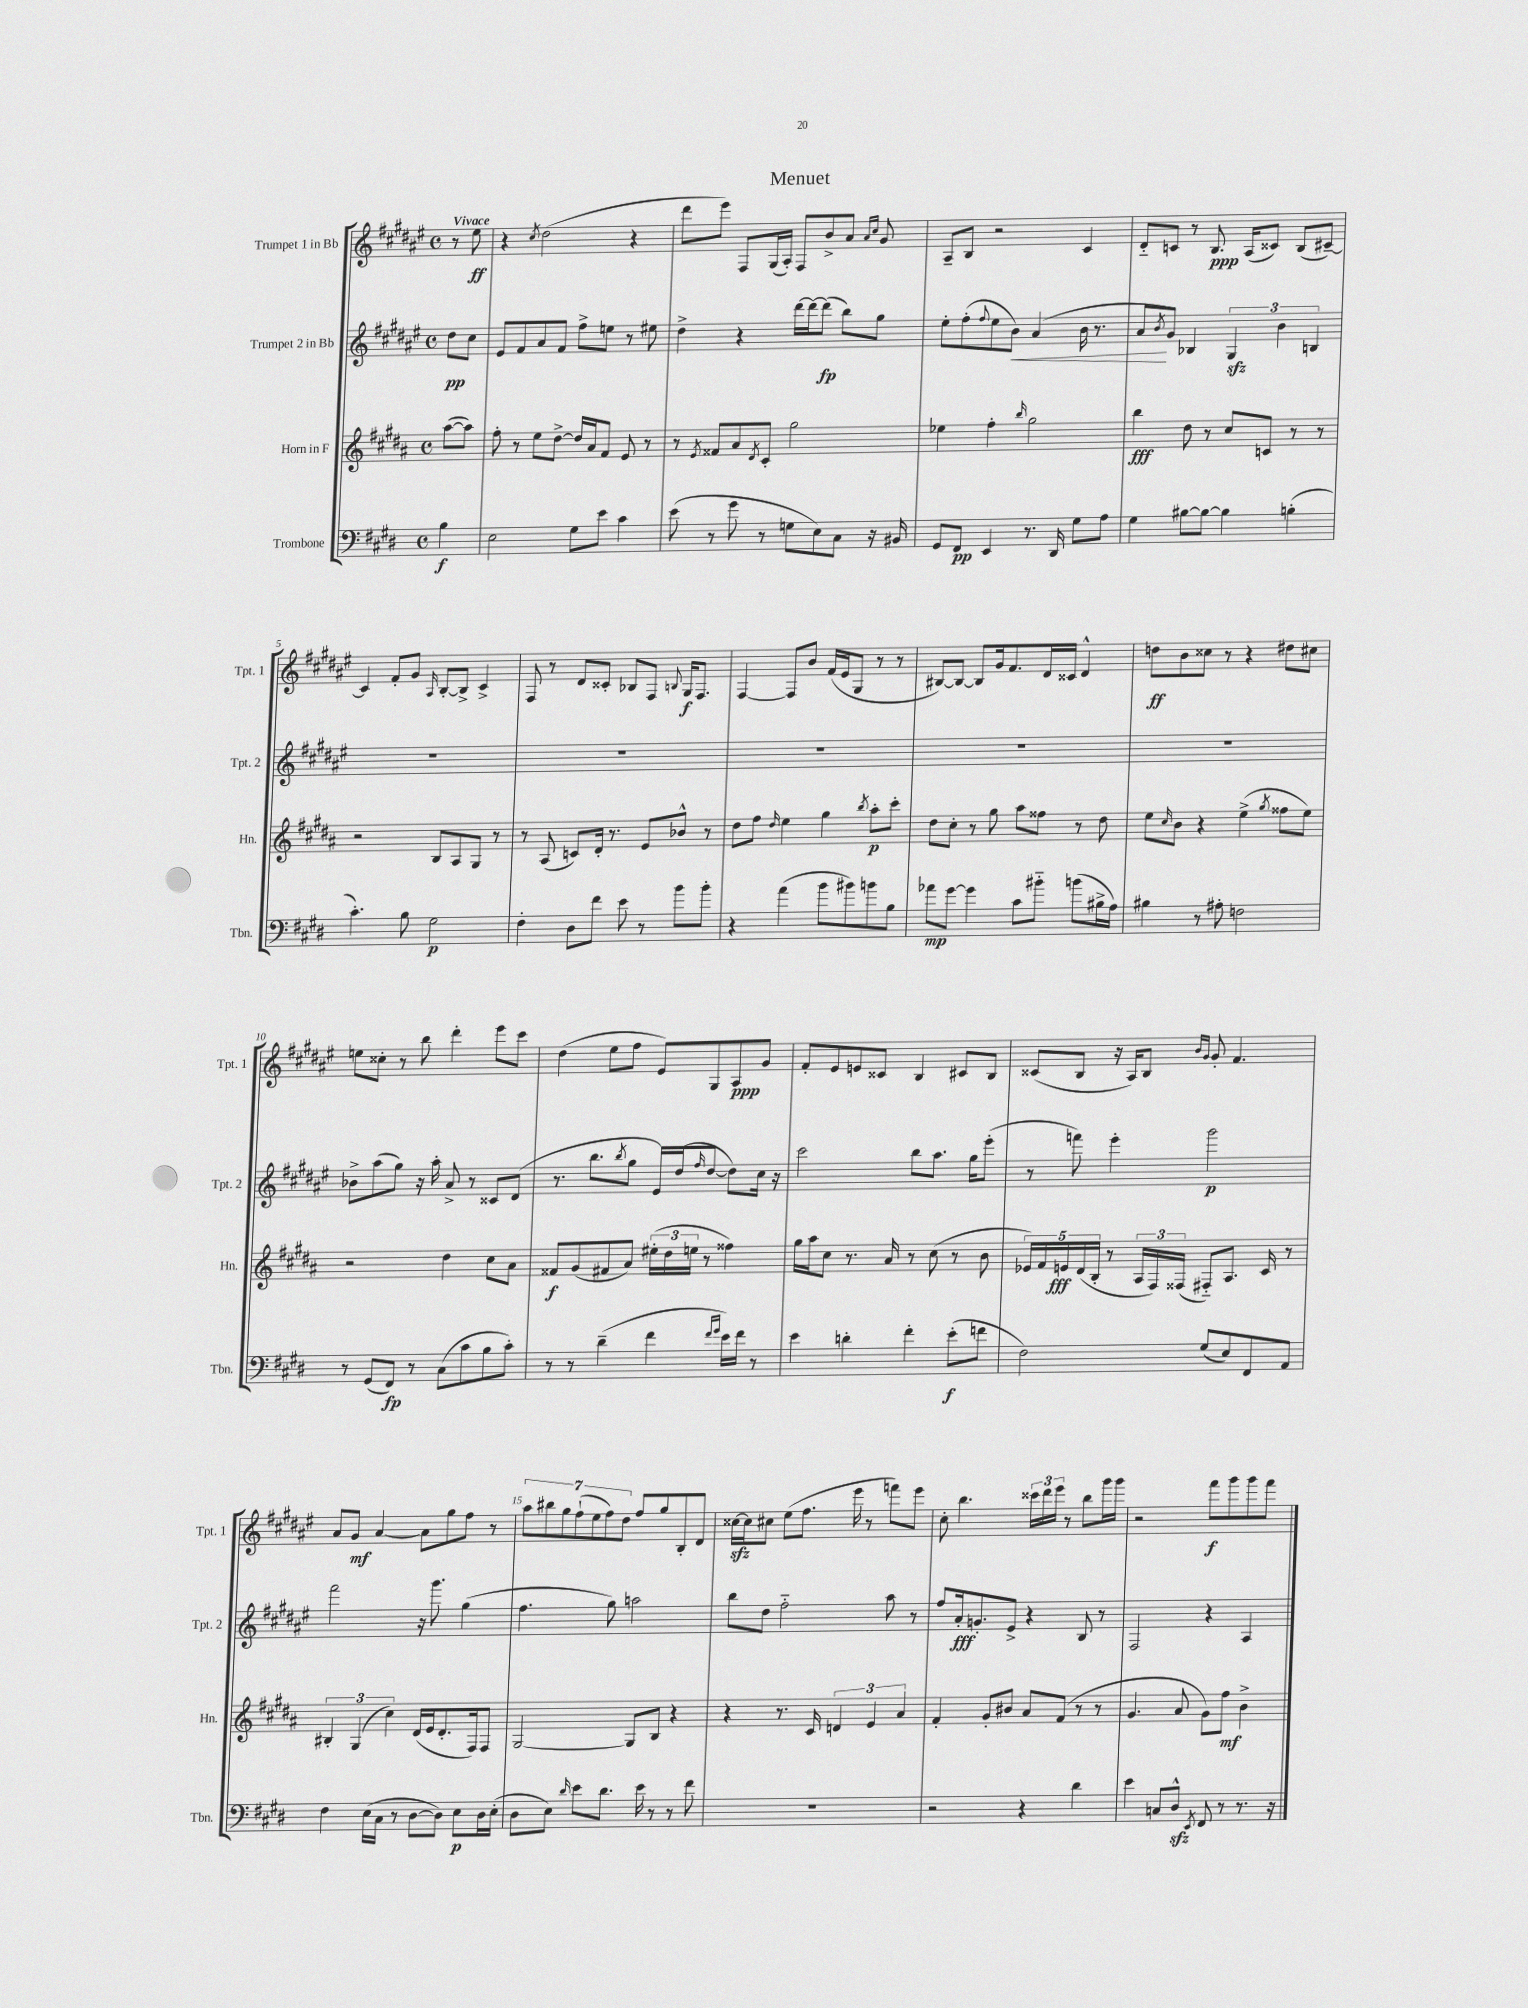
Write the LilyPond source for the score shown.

\header { title = "Menuet" }
<<
\new StaffGroup <<
\new Staff = "s0" \with { instrumentName = "Trumpet 1 in Bb" shortInstrumentName = "Tpt. 1" } {
    \clef treble \key fis \major \defaultTimeSignature \time 4/4 \partial 4 \tempo "Vivace"
    r8 eis''8\ff |
    r4 \acciaccatura { cis''8 } dis''2( r4 |
    dis'''8 eis'''8) fis8 gis16( ais16-.) fis8 b'8-> ais'8 \grace { ais'16 cis''16 } gis'8 |
    ais8-- b8 r2 cis'4 |
    dis'8-_ c'8 r8 b8.\ppp ais16( cisis'8) b8( cis'8~--) |
    cis'4 fis'8-. gis'8 \grace { ais16 } b8~-. b8-> cis'4-> |
    fis8 r8 dis'8 cisis'8-. bes8 fis8 \appoggiatura { b8 } gis16\f fis8. |
    fis4~ fis8 b'8 fis'16( eis'16 gis8 r8 r8 |
    bis8~) bis8~ bis8 gis'16 fis'8. dis'16 cisis'16 dis'4-^ |
    d''8\ff b'8 cisis''8 r8 r4 dis''8 cis''8 |
    e''8 cisis''8-. r8 b''8 dis'''4-. eis'''8 cis'''8 |
    dis''4( eis''8 fis''8 eis'8) gis8 ais8\ppp gis'8 |
    fis'8-. eis'8 e'8 cisis'8 b4 cis'8 b8 |
    cisis'8( b8 r16 ais16) b8 \grace { b'16 gis'16 } gis'8-. fis'4. |
    ais'8 gis'8\mf ais'4~ ais'8 gis''8 fis''8 r8 |
    \tuplet 7/4 { ais''8 bis''8 gis''8 fis''8-!( eis''8 fis''8) dis''8 } fis''8 gis''8 b8-. dis'8 |
    cisis''16~\sfz cisis''16 cis''8 eis''8( fis''8. eis'''16 r8 f'''8) eis'''8 |
    cis''8-. b''4. \tuplet 3/2 { cisis'''16 dis'''16 eis'''16 } r8 b''8 gis'''16 gis'''16 |
    r2 fis'''8\f gis'''8 gis'''8 fis'''8 \bar "|." |
}
\new Staff = "s1" \with { instrumentName = "Trumpet 2 in Bb" shortInstrumentName = "Tpt. 2" } {
    \clef treble \key fis \major \defaultTimeSignature \time 4/4 \partial 4
    dis''8\pp cis''8 |
    eis'8 fis'8 ais'8 fis'8 fis''8-> e''8 r8 eis''8 |
    dis''4-> r4 dis'''16~ dis'''16~ dis'''8\fp( b''8) gis''8 |
    eis''8-. fis''8-.( \appoggiatura { fis''8 } eis''8 b'8\<) ais'4( b'16 r8. |
    ais'8\! \acciaccatura { b'8 } gis'8) bes4 \tuplet 3/2 { gis4\sfz b'4 b4 } |
    R1 |
    R1 |
    R1 |
    R1 |
    R1 |
    bes'8-> ais''8( gis''8) r16 ais''16-. ais'8-> r8 cisis'8 dis'8( |
    r8. b''8. \acciaccatura { b''8 } gis''8 eis'16) dis''16( \grace { fis''16 } dis''8~ dis''8) cis''16 r16 |
    cis'''2 b''8 ais''8. gis''16 eis'''8-.( |
    r8 f'''8) eis'''4-. gis'''2\p |
    fis'''2 r16 gis'''8. gis''4( |
    fis''4. gis''8) a''2 |
    b''8 dis''8 fis''2-_ ais''8 r8 |
    fis''8 ais'16-.\fff g'8.-. eis'8-> r4 b8 r8 |
    fis2 r4 ais4 \bar "|." |
}
\new Staff = "s2" \with { instrumentName = "Horn in F" shortInstrumentName = "Hn." } {
    \clef treble \key b \major \defaultTimeSignature \time 4/4 \partial 4
    ais''8~( ais''8) |
    fis''8-. r8 e''8 dis''8~-> dis''16 ais'16 fis'8 e'8 r8 |
    r8 \acciaccatura { e'8 } fisis'8 ais'8 \acciaccatura { dis'8 } cis'8-. gis''2 |
    ees''4 fis''4-. \grace { b''16 } gis''2 |
    b''4\fff dis''8 r8 cis''8 c'8 r8 r8 |
    r2 b8 ais8 gis8 r8 |
    r8 ais8( c'8) dis'16-. r8. e'8 bes'8-^ r8 |
    dis''8 fis''8 \grace { dis''16 } e''4 gis''4 \acciaccatura { b''8 } ais''8-.\p cis'''8-. |
    dis''8 cis''8-. r8 gis''8 ais''8 fisis''8 r8 dis''8 |
    e''8 \grace { cis''16 } b'8 r4 e''4->( \acciaccatura { gis''8 } fisis''8 e''8) |
    r2 dis''4 cis''8 ais'8 |
    fisis'8\f gis'8( fis'8 ais'8) \tuplet 3/2 { eis''16-.( dis''16 e''16 } r8 fisis''4) |
    gis''16 ais''16 cis''8 r8. ais'16 r8 cis''8( r8 b'8 |
    \tuplet 5/4 { ees'16) fis'16 e'16\fff dis'16( b16-. } r8 \tuplet 3/2 { ais16 fis16) fisis16( } fis8-_) ais8. cis'16 r8 |
    \tuplet 3/2 { bis4-. gis4( cis''4) } dis'16( e'16 dis'8.-. fis16) fis8 |
    gis2~ gis8 b8 r4 |
    r4 r8. cis'16 \tuplet 3/2 { d'4 e'4 ais'4 } |
    fis'4-. gis'8-. bis'8 ais'8 fis'8( r8 r8 |
    gis'4. ais'8 gis'8) fis''8\mf b'4-> \bar "|." |
}
\new Staff = "s3" \with { instrumentName = "Trombone" shortInstrumentName = "Tbn." } {
    \clef bass \key e \major \defaultTimeSignature \time 4/4 \partial 4
    b4\f |
    e2 gis8 e'8 cis'4 |
    e'8( r8 gis'8 r8 g8 e8) cis8 r16 bis,16 |
    gis,8 fis,8\pp e,4 r8. dis,16 gis8 a8 |
    gis4 bis8~ bis8~ bis4 b4-.( |
    cis'4.-.) b8 gis2\p |
    fis4-. dis8 fis'8 e'8 r8 b'8 b'8-. |
    r4 a'4( b'8 bis'8) b'8 b8 |
    aes'8\mp gis'8~ gis'4 cis'8 bis'8-_ b'8( bis16-> a16) |
    bis4 r8 ais8-. f2 |
    r8 gis,8( fis,8\fp) r8 cis8( cis'8 b8 cis'8-.) |
    r8 r8 dis'4--( fis'4 \grace { fis'16 gis'16 } e'16) fis'16 r8 |
    e'4 d'4-. fis'4-. e'8-.\f( f'8 |
    fis2) gis8( e8) fis,8 a,8 |
    fis4 e16( cis16 r8 dis8~ dis8) e8\p dis16 e16-.( |
    dis8 e8) \grace { dis'16 } e'8 dis'8. e'16 r8 r8 fis'8 |
    R1 |
    r2 r4 dis'4 |
    e'4 c8 dis8-^\sfz \acciaccatura { e,8 } fis,8 r8 r8. r16 \bar "|." |
}
>>
>>
\layout { \context { \Score \override BarNumber.break-visibility = ##(#f #t #t) barNumberVisibility = #(every-nth-bar-number-visible 5) } }
